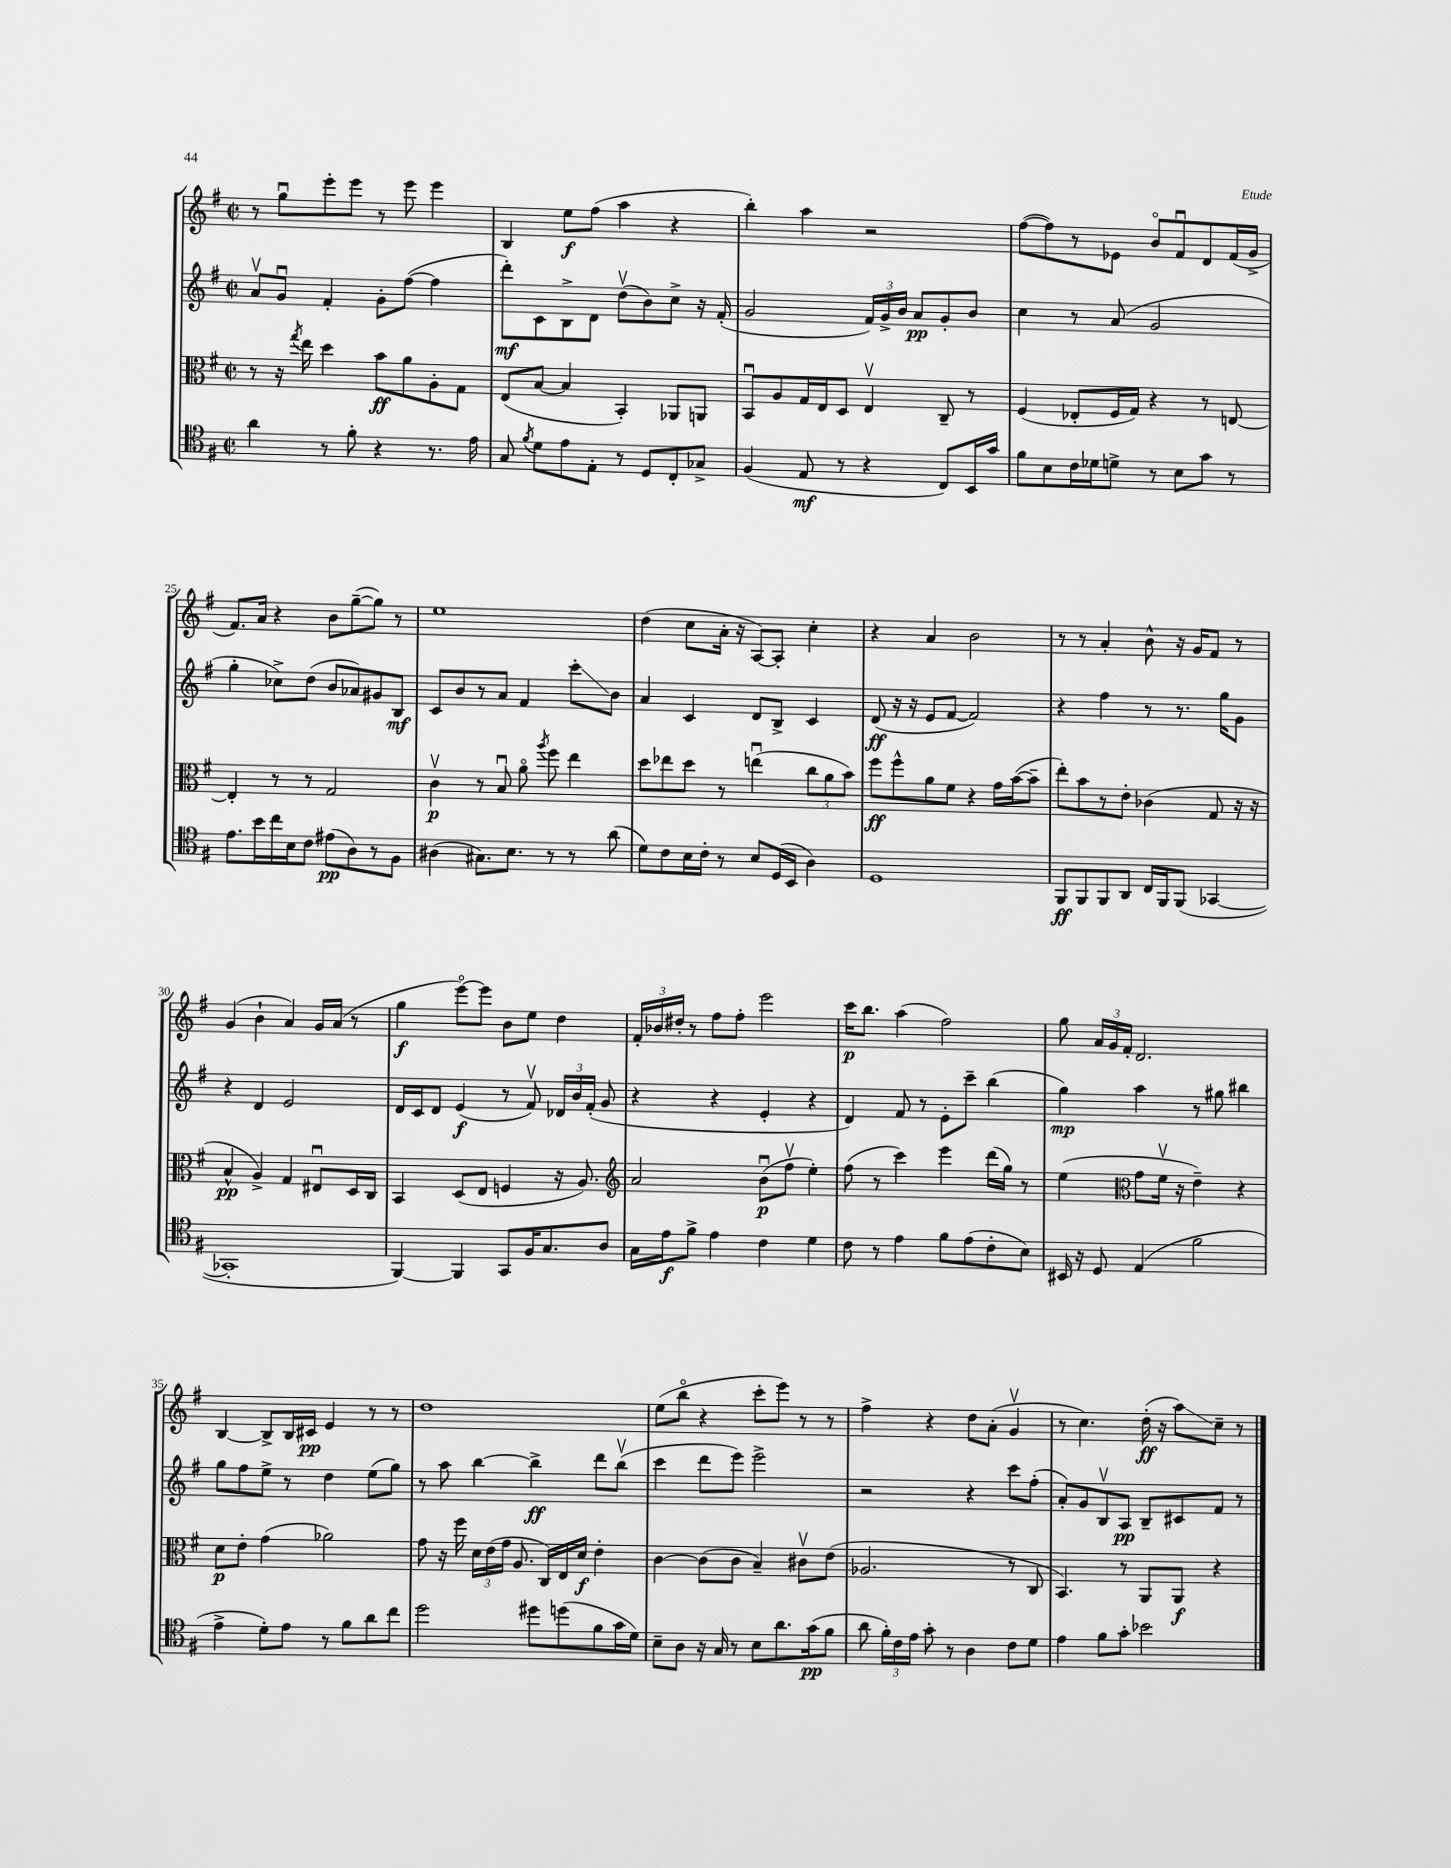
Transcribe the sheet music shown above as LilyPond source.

<<
\new StaffGroup <<
\new Staff = "s0" {
    \clef treble \key g \major \defaultTimeSignature \time 2/2
    \autoBeamOff r8 g''8[\downbow e'''8-. e'''8] r8 e'''8 e'''4 |
    b4 e''8[\f fis''8]( a''4 r4 |
    b''4-.) a''4 r2 |
    fis''8[~( fis''8) r8 ees'8] b'8[\flageolet fis'8\downbow d'8 fis'16( g'16]-> |
    fis'8.[) a'16] r4 b'8[ g''8~--( g''8]) r8 |
    e''1 |
    d''4( c''8[ a'16]-. r16 a8[~) a8]-. c''4-. |
    r4 a'4 b'2 |
    r8 r8 a'4-. b'8-^ r16 g'16[ fis'8] r8 |
    g'4( b'4-! a'4) g'16[ a'16]( r8 |
    g''4\f e'''8[~\flageolet) e'''8] b'8[ e''8] d''4 |
    \tuplet 3/2 { fis'16[-. bes'16 dis''16]-. } r8 fis''8[ fis''8]-. e'''2 |
    c'''16[\p b''8.] a''4( fis''2) |
    g''8 \tuplet 3/2 { a'16[ g'16 fis'16]-. } d'2. |
    b4~ b8[-> b16 cis'16]\pp e'4 r8 r8 |
    d''1 |
    e''8[( b''8]\flageolet r4 c'''8[-. e'''8]) r8 r8 |
    fis''4-> r4 d''8[ a'8]-.( g'4\upbow |
    r8 c''4.) d''16-.\ff( r16 a''8[\glissando) c''8]-- r8 \bar "|." |
}
\new Staff = "s1" {
    \clef treble \key g \major \defaultTimeSignature \time 2/2
    \autoBeamOff a'8[\upbow g'8]\downbow fis'4-. g'8[-. fis''8]~( fis''4 |
    d'''8[-.\mf) c'8 b8-> d'8] d''8[\upbow( b'8) c''8]-> r16 fis'16-.( |
    g'2 \tuplet 3/2 { fis'16[) g'16-> b'16] } a'8[\pp g'8-. b'8] |
    c''4 r8 a'8( g'2 |
    g''4-. ces''8[->) d''8]( b'8[ aes'8) gis'8 b8]\mf |
    c'8[ b'8 r8 a'8] fis'4 c'''8[-.\glissando b'8] |
    a'4 c'4 d'8[ b8]-> c'4 |
    d'8\ff( r16 r16 e'8[ fis'8]~ fis'2) |
    r4 fis''4 r8 r8. g''16[ g'8] |
    r4 d'4 e'2 |
    d'16[ c'16 d'8] e'4\f( r8 fis'8\upbow) \tuplet 3/2 { des'16[ b'16 fis'16]-.( } g'8 |
    r4 r4 e'4-. r4 |
    d'4) fis'8 r8 e'8[-. c'''8]-- b''4( |
    g''4\mp) a''4 r8 gis''8 bis''4 |
    g''8[ fis''8 e''8]-> r8 d''4 e''8[( g''8]) |
    r8 a''8 b''4~ b''4->\ff d'''8[ b''8]\upbow( |
    c'''4 d'''8[ e'''8]) e'''2-> |
    r2 r4 c'''8[ fis''8]-.( |
    a'8[-.) g'8 b8\upbow a8]\pp b8[-- cis'8 fis'8] r8 \bar "|." |
}
\new Staff = "s2" {
    \clef alto \key g \major \defaultTimeSignature \time 2/2
    \autoBeamOff r8 r16 \acciaccatura { g''8 } e''16 d''4 b'8[\ff a'8 a8-. g8] |
    e8[( b8]~ b4 b,4-.) aes,8[ a,8] |
    b,8[\downbow a8 g16 e16 d8] e4\upbow c8-- r8 |
    fis4( ees8[-. fis16 g16]) r4 r8 e8~ |
    e4-. r8 r8 g2 |
    c'4\upbow\p r8 b8\downbow a'8\flageolet \acciaccatura { a''8 } fis''8 e''4 |
    d''8[ ees''8 d''8] r8 e''4\downbow( \tuplet 3/2 { c''8[ a'8 b'8]) } |
    fis''8[\ff fis''8-^ a'8 fis'8] r4 g'16[ b'16~( b'8]-- |
    e''8[-.) b'8 r8 e'8]-. ces'4( g8 r16 r16 |
    b4-^\pp a4->) g4 eis8[\downbow d16 c16] |
    b,4 d8[( e8] f4 r16 a8.) |
    \clef treble a'2 b'8[\downbow\p( fis''8]\upbow e''4-.) |
    fis''8( r8 c'''4) e'''4 d'''16[( g''16]) r8 |
    e''4( \clef alto g'8[ fis'16]\upbow r16 e'4--) r4 |
    d'8[\p e'8]-. g'4( aes'2) |
    g'8 r16 fis''16 \tuplet 3/2 { d'16[ e'16( g'16] } a8. c16[) e16 d'16]\f e'4-. |
    c'4~ c'8[( c'8] b4--) cis'8[\upbow e'8]( |
    aes2. r8 c8 |
    b,4.) r8 a,8[ a,8]\f r4 \bar "|." |
}
\new Staff = "s3" {
    \clef tenor \key g \major \defaultTimeSignature \time 2/2
    \autoBeamOff a'4 r8 fis'8-. r4 r8. e'16 |
    g8 \acciaccatura { fis'8 } d'8[ e'8 e8]-. r8 d8[ c8-. ges8]-> |
    fis4( e8\mf r8 r4 c8[) b,16 g'16] |
    fis'8[ b8 c'16 des'16 d'8]-> r8 b8[ g'8] r8 |
    e'8.[ b'16 c''16 b16 c'8] eis'8[\pp( a8) r8 fis8] |
    ais4( gis8.[) b8.] r8 r8 a'8( |
    d'8[) c'8 b16 c'16]-. r8 b8[ d16( b,16] a4) |
    d1 |
    fis,8[\ff fis,8 fis,8 a,8] c16[ fis,16 fis,8]( ges,4~ |
    ges,1-. |
    fis,4~) fis,4 g,8[ fis16 g8. a8] |
    g16[ e'16\f fis'8]-> e'4 c'4 d'4 |
    c'8 r8 e'4 fis'8[ e'8( c'8-. b8]) |
    bis,16 r16 d8 e4( fis'2 |
    e'4-> d'8[-.) e'8] r8 fis'8[ a'8 c''8] |
    d''2 dis''8[ d''8( fis'8 g'16 d'16]) |
    b8[-- a8] r16 g16 r8 b8[ a'8. g'16\pp( fis'8] |
    a'8 \tuplet 3/2 { fis'16[-.) c'16 e'16] } g'8-. r8 a4 c'8[ d'8] |
    e'4 fis'8[ g'8]-. bes'2 \bar "|." |
}
>>
>>
\layout { \context { \Score currentBarNumber = #21 \override BarNumber.break-visibility = ##(#f #t #t) barNumberVisibility = #(every-nth-bar-number-visible 5) } }
